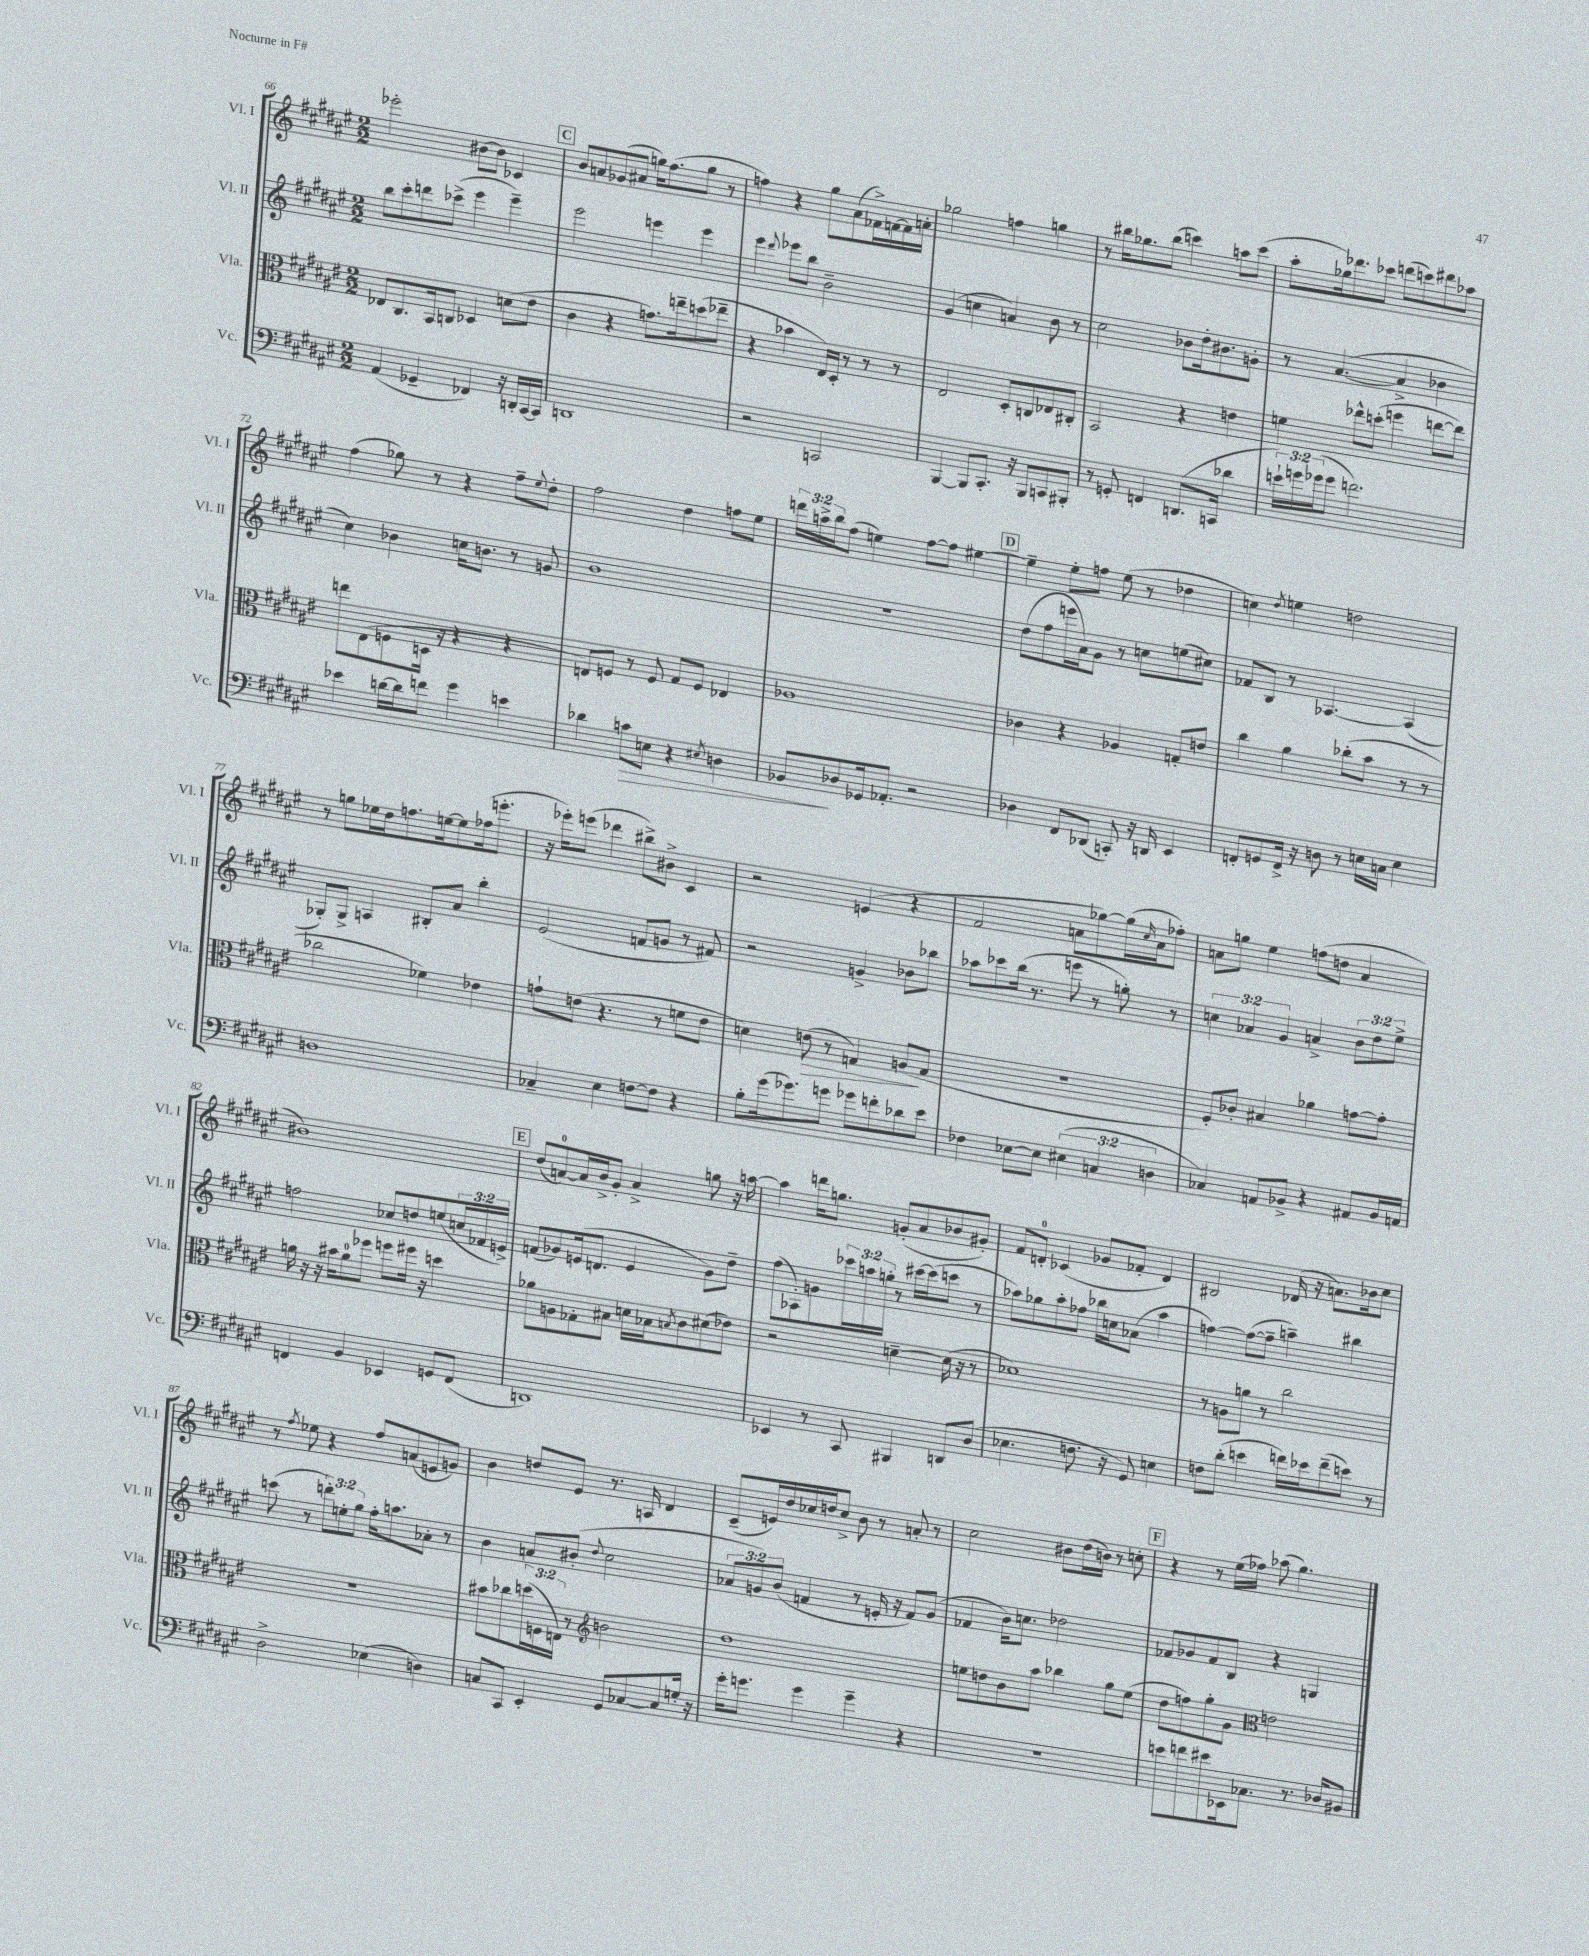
<<
\new StaffGroup <<
\new Staff = "s0" \with { instrumentName = "Vl. I" shortInstrumentName = "Vl. I" } {
    \clef treble \key fis \major \numericTimeSignature \time 2/2 \override Staff.TupletNumber.text = #tuplet-number::calc-fraction-text
    ees'''2-. bis'8~ bis'8 ces'4 |
    \mark \markup { \box "C" } b'8 a'8 ges'8( ais'8 g''16) fis''8.( g''8 r8 |
    f''4) r4 gis''8 ais'8( fes'16->) f'16~ f'16 a'16-. |
    ges''2 f''4 g''4 |
    r8 bis''16 ges''8. bis''8( c'''4) a''8 c'''8( |
    ais''8-. ges''16) des'''8. ces'''8 d'''8( c'''8) dis'''8 aes''8 |
    fis''4( ges''8) r8 r4 fis''8-- \appoggiatura { eis''8 } dis''8-. |
    fis''2 dis''4 f''8 eis''8 |
    \tuplet 3/2 { d'''16 a''16-> b''16 } fis''8( e''4) fis''8~ fis''8 eis''4~ |
    \mark \markup { \box "D" } eis''4-- eis''8-. f''8 eis''8( r8 des''4 |
    c''4) \acciaccatura { dis''8 } e''4 d''2 |
    r8 g''8 ees''16 dis''16 f''8. e''16~ e''8 fes''16( e'''8.-. |
    r16 ees'''16-.) e'''8( des'''4 bis''8->) bis'8-> cis'4 |
    r2 e'4( r4 |
    fis'2 a'8 ges''8~) ges''16( \grace { cis''16 } a'16 fes''8-.) |
    a'8 g''8 eis''4 f''8( d''8 a'4 |
    bis'1) |
    \mark \markup { \box "E" } dis''8( a'8-0~) a'16 b'16-> gis'8-. a'4-> g''8 r16 a''16~ |
    a''4 d'''16 g''8. g'8-.( ais'8 bes'8 gis'8-.) |
    fis'8 d'8-0-. ces'4( ges'8 fes'8-. d'4) |
    bis2 des'16( r16 a'8.) bes'16 cis''8 |
    r8 \acciaccatura { fis''8 } ees''8 r4 fis''8 a'8( e'8 g'8) |
    b'4 d''8 eis'8 r8. a16 dis'4 |
    cis'8--( e'16) dis''16 ces''16 d''16 ces''8-> b'8 r8 a'8-. r8 |
    cis''2 bis'8 dis''16( b'16) r8 c''8-. |
    \mark \markup { \box "F" } r4 r8 eis''16( fes''16) aes''8( gis''4.) \bar "|." |
}
\new Staff = "s1" \with { instrumentName = "Vl. II" shortInstrumentName = "Vl. II" } {
    \clef treble \key fis \major \numericTimeSignature \time 2/2 \override Staff.TupletNumber.text = #tuplet-number::calc-fraction-text
    b''8 cis'''8-. d'''8 ces'''8->( eis'''4 eis'''4--) |
    \mark \markup { \box "C" } eis'''2 e'''4 e'''4 |
    eis'''4 \appoggiatura { dis'''8 } ees'''8 b''8 b'2-- |
    gis'4( c''4 a'4) b'8 r8 |
    cis''2 bes'8 dis''16-. bis'8. g'8-. |
    r8 ais'4.~( ais'4-> bes'4 |
    cis''4) bes'4 c''16 b'8. r8 g'8 |
    b'1 |
    r1 |
    \mark \markup { \box "D" } dis''8( fis''8 e'''16 ais'16) gis'8 r8 c''8 e''8( cis''8) |
    fes'8 b8 r8 aes4.~ aes4( |
    ges8-.) ges8-> a4 bis8-. ais'8 b''4-. |
    eis'2( f'8 g'8 r8 fis'8) |
    r2 g'4-> bes'8 bes''8 |
    aes''8 ces'''8 b''16( r8. e'''8 r8 g''8-.) r8 |
    \tuplet 3/2 { c''4 aes'4 gis'4 } a'4-> \tuplet 3/2 { b'8 dis''8 eis''8-> } |
    f''2 ces''8 d''8 e''8( \tuplet 3/2 { c''16 fes'16 e'16->) } |
    \mark \markup { \box "E" } f'8( ges'8) e'16( d'8. e'4 ges'8) dis''8-- |
    fis''8( aes8-.) g'8 \tuplet 3/2 { ces'''16 a''16 g''16-. } r8 cis'''16~ cis'''16( c'''8 r8 |
    aes''8) ges''8 aes''8-. fes''8 bes''16 c''16 aes'8( aes''4 |
    f''4~) f''8~( f''8-- a''4--) bis''4 |
    c'''8( r8 \tuplet 3/2 { d'''8-.) e''8-. gis''8 } fis''16-. a''8. aes'8-. r8 |
    b'4 a'8 bis'8-.( \appoggiatura { dis''8 } cis''2 |
    \tuplet 3/2 { aes'8 g'8) b'8( } f'4 r8 e'16-. r16 f'8) g'8( |
    fes'4 b'16) c''8. des''2 |
    \mark \markup { \box "F" } fes'8 ges'8 fes'8 b8 r4 g4 \bar "|." |
}
\new Staff = "s2" \with { instrumentName = "Vla." shortInstrumentName = "Vla." } {
    \clef alto \key fis \major \numericTimeSignature \time 2/2 \override Staff.TupletNumber.text = #tuplet-number::calc-fraction-text
    ees8 cis8. b,16 c8 des4 d'8( eis'8 |
    \mark \markup { \box "C" } cis'4 r4 g'8.) e''16-- d''8( ees''8-- |
    r4 bes'4 eis16) dis16-. r8 r8 r8 |
    eis2 dis8-. c8 ees8 cis8-. |
    b,2 r4 e'4 |
    f'4 ees''8-^ d''8-.( f''4 e''8~ e''8) |
    e''8 eis8( f8 d16 r16 r4 r4 |
    e8) f8 r8 f8 gis8 f8 ees4 |
    aes1 |
    \mark \markup { \box "D" } ces'4 r4 aes4 g8-. e'8 |
    cis''4 ais'4 ces''8-.( b'8 r8 r8 |
    ces''2 fes'4) ees'4 |
    g'8-! e'8( r4. r8 f'8 e'8 |
    d'4) e'8\>( r8 g4) a8\!( g8 |
    R1 |
    fis8-.) ces'8-. bis4 aes'4 g'8~ g'8-. |
    a'16 r16 r16 bis'16 a'8-0 fes''8 f''8 fis''16 r16 d''4 |
    \mark \markup { \box "E" } aes'8 a8 ges8-. bis8 d'16 bes16 \acciaccatura { b8 } cis'8 dis'8( ees'8) |
    r2 d'4~-- d'16( r16 r8 |
    des'1) |
    r8 a8 a'8 r8 cis''2 |
    R1 |
    bis'8 ces''8 \tuplet 3/2 { d''16( f16 e16) } r8 \clef treble b'2 |
    dis''1 |
    e''8 d''8 b'8 ais''8 bes''4 gis''8 e''8( |
    \mark \markup { \box "F" } dis''8 f''8) gis''8-. gis'8 \clef alto e'2 \bar "|." |
}
\new Staff = "s3" \with { instrumentName = "Vc." shortInstrumentName = "Vc." } {
    \clef bass \key fis \major \numericTimeSignature \time 2/2 \override Staff.TupletNumber.text = #tuplet-number::calc-fraction-text
    ais,4( ges,4-- fes,4) r16 d,16-. cis,16~ cis,16 |
    \mark \markup { \box "C" } d,1 |
    r2 c,2 |
    b,,4~ b,,8 cis,8.-. r16 b,,8 c,8 bis,,8-. |
    r8 g,8-. f,4 d,8.( c,16 des'4 |
    \tuplet 3/2 { e'16-!) g'16 ges'16( } ges'8 f'2.) |
    ees'4 d'16~ d'16 f'8 gis'4 e'4 |
    des'4 c'8\> e8 r4 \acciaccatura { eis8 } d4 |
    bes,8\! des8 ges,16 aes,8.-. r2 |
    \mark \markup { \box "D" } des4 fis,8 des,8( c,8-.) r16 d,16 eis,4 |
    f,8-. g,8 f,16-> r16 d8 r8 e16 c16 e4 |
    d1 |
    ces4-- eis4 f8~ f8 r4 |
    b8-. gis'16( ges'8.) g'8 ges'8 f'8-. des'8 eis'8 |
    fes4 ees8~ ees8 \tuplet 3/2 { eis4( c4 d4 } |
    ces4) a,8 bes,8-> r4 ais,8 bes,16 a,16 |
    f,4 b,4 ees,4 g,8 f,8( |
    \mark \markup { \box "E" } d,1) |
    ees,4 r8 cis,8 bis,,4 d,8 dis8( |
    ees4. f8. r16 gis,8) e4 |
    f8 dis'8-.( e'4 f'16) ees'16 f'8--( e'8) r8 |
    dis2-> ees4( d4) |
    c8 cis,8 eis,4-. gis,8 ces8~ ces8 g16-. r16 |
    gis'16-. g'8. g'4 g'4-- r4 |
    r1 |
    \mark \markup { \box "F" } e'8 f'8 eis'8 ees,16 ces8. r8. des16 bis,8 \bar "|." |
}
>>
>>
\layout { \context { \Score currentBarNumber = #66 } }
